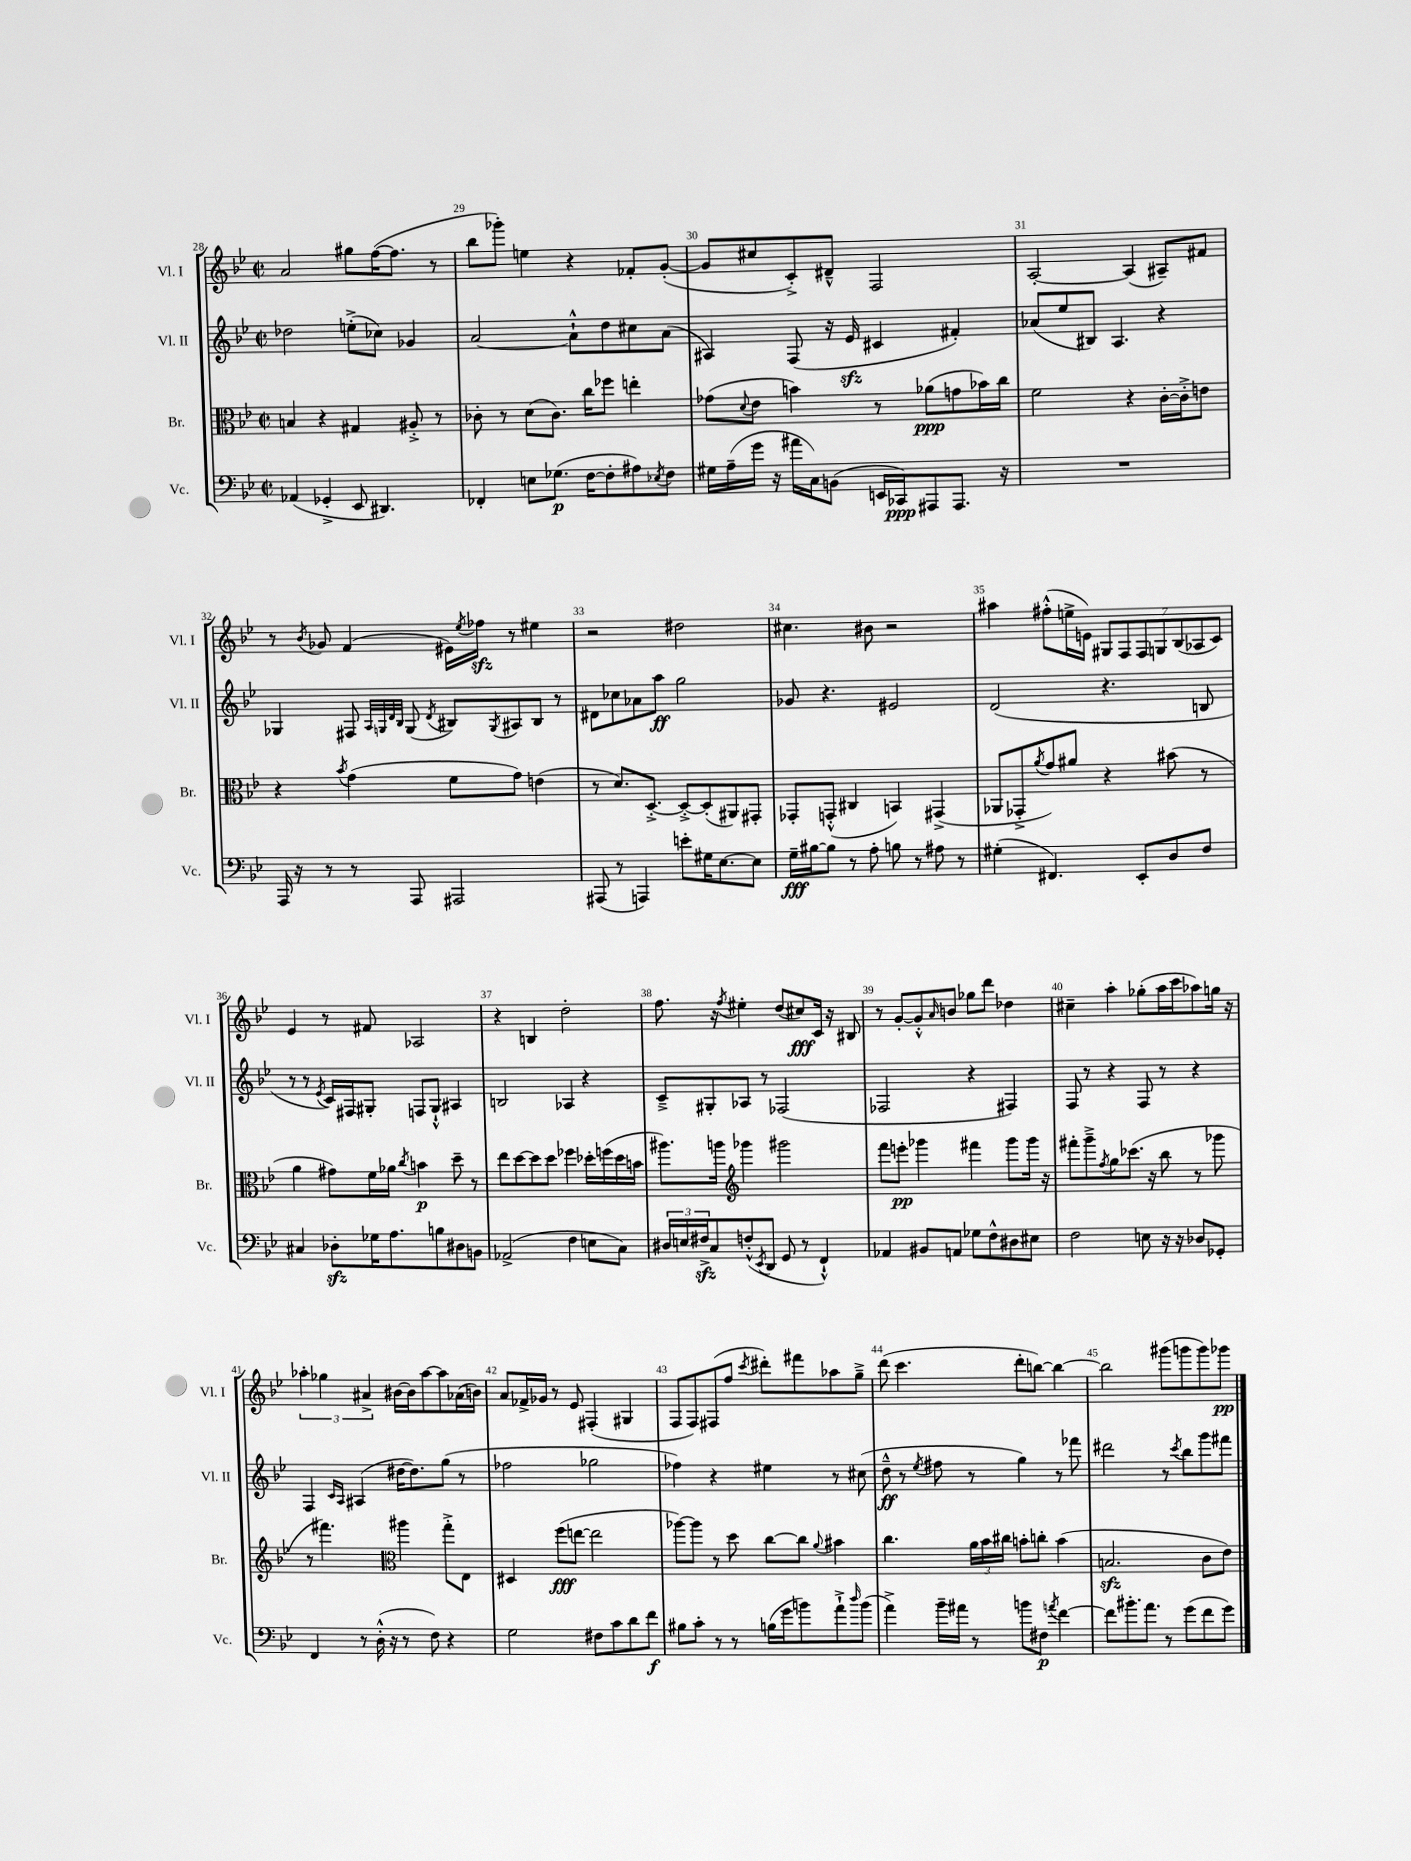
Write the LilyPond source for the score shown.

<<
\new StaffGroup <<
\new Staff = "s0" \with { instrumentName = "Vl. I" shortInstrumentName = "Vl. I" } {
    \clef treble \key bes \major \defaultTimeSignature \time 2/2
    a'2 gis''8 f''16~( f''8. r8 |
    bes''8 ges'''8-.) e''4 r4 fes'8-. g'8~-.( |
    g'8 cis''8 c'8-.->) dis'8---^ f2 |
    a2~-. a4( ais8--) fis'8 |
    r8 \acciaccatura { bes'8 } ges'8 f'4( eis'16) \acciaccatura { ees''8 } fes''16\sfz r8 eis''4 |
    r2 dis''2 |
    cis''4. bis'8 r2 |
    ais''4 fis''8-.-^( e''16-> e'16) \tuplet 7/4 { gis8 f8 f8 g8 bes8( aes8 c'8) } |
    ees'4 r8 fis'8 aes2 |
    r4 b4 d''2-. |
    f''8. r16 \acciaccatura { f''8 } eis''4-. d''8( cis''8\fff) c'16 r16 bis8 |
    r8 g'8~-. g'8-.-^ \grace { a'16 } b'8 ges''8 d'''8 des''4 |
    cis''4-- a''4-. ges''8-.( a''16 c'''16 aes''8) g''16 r16 |
    \tuplet 3/2 { aes''4-. ges''4 ais'4-> } bis'16~ bis'16 aes''8~ aes''8 aes'16( b'16) |
    a'8 fes'16-> ges'16 r8 ees'8 fis4-.( gis4 |
    f8 f8) fis8( f''8 \acciaccatura { c'''8 } dis'''8-.) fis'''8 aes''8 g''8---> |
    d'''8( c'''4. d'''8-. b''8~) b''4~ |
    b''2 gis'''8( g'''8 g'''8) ges'''8\pp \bar "|." |
}
\new Staff = "s1" \with { instrumentName = "Vl. II" shortInstrumentName = "Vl. II" } {
    \clef treble \key bes \major \defaultTimeSignature \time 2/2
    des''2 e''8-.->( ces''8) ges'4 |
    a'2~ a'8-!-^ d''8 cis''8 a'8( |
    ais4) f8( r16 ees'16\sfz cis'4 fis'4-.) |
    aes'8( ees''8 bis8) a4. r4 |
    ges4 fis8 \grace { a32 g32 d'32 bes32 } g8( \acciaccatura { d'8 } bis8) \acciaccatura { g8 } ais8 bis8 r8 |
    dis'8 ces''8 aes'8 a''8\ff g''2 |
    ges'8 r4. eis'2 |
    d'2( r4. b8 |
    r8 r8 \acciaccatura { ees'8 } c'16) fis16 gis8-. f8 gis8-!-^ ais4 |
    b2 aes4 r4 |
    c'8---> gis8-. aes8 r8 fes2( |
    fes2 r4 fis4) |
    f8 r8 r4 f8 r8 r4 |
    f4 \grace { c'16 a16 } ais4( dis''16~ dis''8.) g''8( r8 |
    fes''2 ges''2 |
    fes''4) r4 eis''4 r8 cis''8( |
    d''8---^\ff r8 \acciaccatura { ees''8 } fis''8 r8 g''4) r8 fes'''8 |
    dis'''2 r8 \acciaccatura { c'''8 } bes''8 g'''8 fis'''8 \bar "|." |
}
\new Staff = "s2" \with { instrumentName = "Br." shortInstrumentName = "Br." } {
    \clef alto \key bes \major \defaultTimeSignature \time 2/2
    b4 r4 gis4 ais8-.-> r8 |
    ces'8-. r8 d'8( ces'8.) c''16 fes''8 e''4-. |
    ges'8( \appoggiatura { d'8 } ees'8 b'4) r8 aes'8\ppp( g'8 bes'16) c''16 |
    f'2 r4 c'16~-. c'16-.-> e'8 |
    r4 \acciaccatura { bes'8 } g'4( f'8 g'8) e'4( |
    r8 d'8.) d8.~-.-> d8~-.-> d8-.( ais,8) gis,8-. |
    ges,8-. g,8-.-^( cis4 b,4) gis,4->( |
    aes,8 ges,8-.-> \acciaccatura { a'8 } g'8) ais'8 r4 bis'8( r8 |
    a'4 gis'8) f'16 aes'16 \acciaccatura { c''8 } b'4\p d''8-- r8 |
    ees''8 d''8~ d''8 d''8 fes''4 des''16-. f''16( des''16 b'16 |
    ais''8.) a''16 \clef treble ges'''4 gis'''2 |
    f'''8 e'''8-.\pp ges'''4 fis'''4 ges'''8 ges'''16 r16 |
    fis'''8-. g'''8---> \acciaccatura { f''8 } g''8 ces'''8.( r16 bes''8 r8 ges'''8 |
    r8 fis'''4.) \clef alto ais''4 g''8-.-> ees8 |
    dis4 f''8\fff( e''8~ e''2 |
    aes''8~) aes''8 r8 d''8 c''8~ c''8 \appoggiatura { a'8 } bis'4 |
    c''4. \tuplet 3/2 { a'16 bes'16 cis''16 } b'8-. c''8-. b'4( |
    b2.\sfz c'8 ees'8) \bar "|." |
}
\new Staff = "s3" \with { instrumentName = "Vc." shortInstrumentName = "Vc." } {
    \clef bass \key bes \major \defaultTimeSignature \time 2/2
    aes,4( ges,4-.-> ees,8 dis,4.) |
    fes,4-. e8 ges8.\p( f16~ f8-. ais8) \acciaccatura { ees8 } f8 |
    gis16 a16--( g'16 r16 ais'16 c16) b,8( e,16 ces,16\ppp) ais,,8 ais,,8. r16 |
    R1 |
    a,,16 r16 r8 r8 a,,8 ais,,2 |
    ais,,8( r8 a,,4) e'8-. gis16 ees8.~ ees8 |
    g16--\fff bis16~ bis8 r8 a8-. b8 r8 ais8 r8 |
    gis4-.( fis,4.) ees,8-. d8 f8 |
    cis4 des8-.\sfz ges16 a8. b8 dis8 b,8 |
    aes,2->( f4 e8 c8) |
    \tuplet 3/2 { dis16 e16 fis16->\sfz } c8 f8-.-^( \acciaccatura { ees,8 } d,8 g,8 r8 f,4-!-^) |
    aes,4 bis,8 a,8 ges8 f8-^ dis8 eis8 |
    f2 e8 r16 r16 des8 ges,8-. |
    f,4 r8 d16-.-^( r16 r8 f8) r4 |
    g2 fis8 c'8 d'8 f'8\f |
    bis8 c'8-. r8 r8 b16( g'16 b'8) a'8-!-> \grace { d''16 } b'8( |
    a'4->) bes'16-- ais'16 r8 b'8 fis8\p \acciaccatura { a'8 } f'4~ |
    f'8 bis'8.-. a'8. r8 g'8( f'8 g'8) \bar "|." |
}
>>
>>
\layout { \context { \Score currentBarNumber = #28 \override BarNumber.break-visibility = ##(#f #t #t) barNumberVisibility = #all-bar-numbers-visible } }
